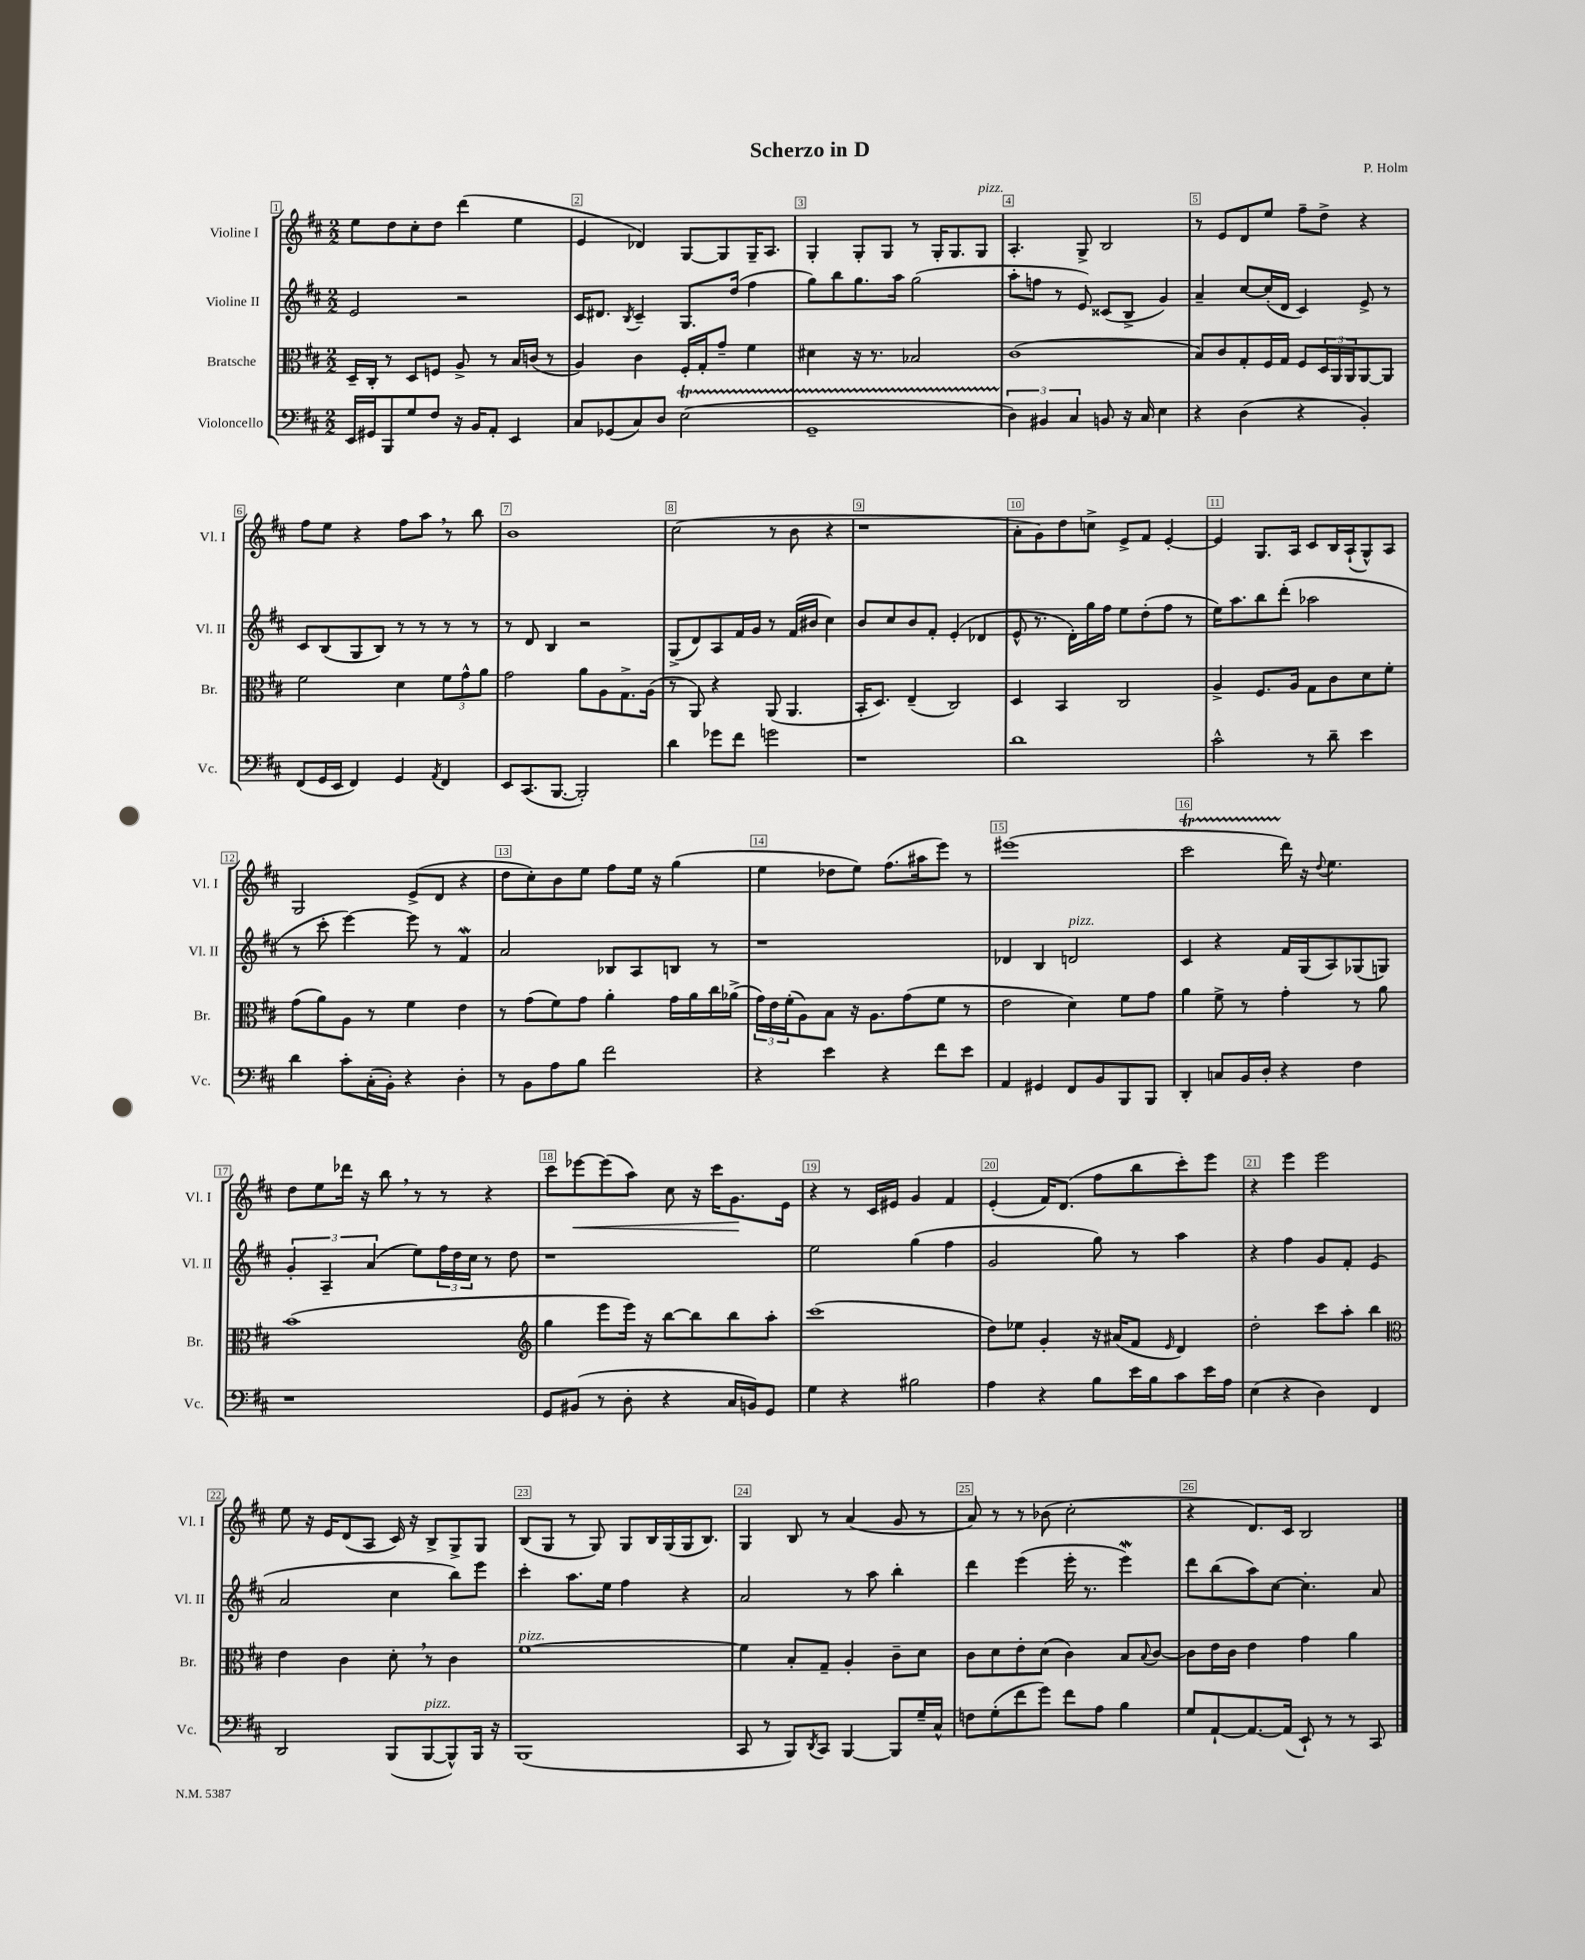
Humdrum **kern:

**kern	**kern	**kern	**kern	**dynam
*part4	*part3	*part2	*part1	*part1
*staff4	*staff3	*staff2	*staff1	*staff1
*I"Violoncello	*I"Bratsche	*I"Violine II	*I"Violine I	*
*I'Vc.	*I'Br.	*I'Vl. II	*I'Vl. I	*
*clefF4	*clefC3	*clefG2	*clefG2	*
*k[f#c#]	*k[f#c#]	*k[f#c#]	*k[f#c#]	*
*M2/2	*M2/2	*M2/2	*M2/2	*
=1	=1	=1	=1	=1
16EE/LL	16D~/LL	2e/	8ee\L	.
16GG#X/J	16C#'/JJ	.	.	.
8BBB/	8r	.	8dd\	.
8G/	8D/L	.	8cc#'\	.
8F#/J	8Fn/J	.	8dd\J	.
16r	8A^/	2r	(4ddd\	.
16BB/KL	.	.	.	.
8AA'/J	8r	.	.	.
4EE/	16B/LL	.	4ee\	.
.	(16cn/JJ	.	.	.
.	8r	.	.	.
=2	=2	=2	=2	=2
8C#/L	4A/)	16c#/KL	4e/	.
.	.	8.d#X/J	.	.
(8GG-X/	.	.	.	.
.	.	8qB/	.	.
8C#/)	4c#\	4c#~/	4d-X/)	.
8D/J	.	.	.	.
(2ET\	16F#'/LL	8.G/L	[8G/L	.
.	16G'/J	.	.	.
.	8g~/J	.	8G/]	.
.	.	(16dd/Jk	.	.
.	4f#\	4ff#\	16G~/K	.
.	.	.	8.A/J	.
=3	=3	=3	=3	=3
1GGTTT~	4d#X\	8gg\L)	4G'/	.
.	.	8bb\	.	.
.	16r	8.gg\	8G'/L	.
.	8.r	.	.	.
.	.	.	8G/J	.
.	.	16aa\Jk	.	.
.	2B-X/	(2gg\	8r	.
.	.	.	16G'/KL	.
.	.	.	8.G/	.
!	!	!	!LO:TX:a:i:t=pizz.	!
.	.	.	8G/J	.
=4	=4	=4	=4	=4
6D\)	(1c#	8aa'\L	4.A'/	.
.	.	8ffn\J	.	.
6BB#X/	.	.	.	.
.	.	8r	.	.
6C#/	.	.	.	.
.	.	8e/)	8G^/	.
8BBn/	.	(8c##X/L	2B/	.
16r	.	8B^/J	.	.
16C#/	.	.	.	.
4E\	.	4g/)	.	.
=5	=5	=5	=5	=5
4r	8B/L)	4a~/	8r	.
.	8c#/	.	8e/L	.
(4D\	8G'/	[8cc#/L	8d/	.
.	16F#/L	(16cc#'/L]	8ee/J	.
.	16G/JJ	16d/JJ	.	.
4r	8F#/L	4c#/)	8ff#~\L	.
.	24D/L	.	8dd^\J	.
.	24AA/	.	.	.
.	24AA/J	.	.	.
4BB'/)	[8AA/	8e^/	4r	.
.	8AA/J]	8r	.	.
!!LO:LB:g=z
=6	=6	=6	=6	=6
(8FF#/L	2f#\	8c#/L	8ff#\L	.
16GG/L	.	(8B/	8ee\J	.
16EE/JJ	.	.	.	.
4FF#/)	.	8G/	4r	.
.	.	8B/J)	.	.
4GG/	4d\	8r	8ff#\L	.
.	.	8r	8aa,\J	.
8qAA/	.	.	.	.
4FF#/	12f#\L	8r	8r	.
.	12g^^\	.	.	.
.	.	8r	8bb\	.
.	12a\J	.	.	.
=7	=7	=7	=7	=7
8EE/L	2g\	8r	1b	.
(8.CC#/	.	8d/	.	.
.	.	4B/	.	.
[8.BBB/J	.	.	.	.
2BBB'/])	8a\L	2r	.	.
.	8A\	.	.	.
.	8.G^\	.	.	.
.	(16A\Jk	.	.	.
=8	=8	=8	=8	=8
4d\	8r	(8G^/L	(2cc#\	.
.	8AA/)	8d/)	.	.
8g-X\L	4r	8A/	.	.
8f#\J	.	16f#/L	.	.
.	.	16g/JJ	.	.
2gn\	(8AA/	8r	8r	.
.	4.AA/	(16f#/LL	8b\	.
.	.	16b#X/JJ	.	.
.	.	4cc#\)	4r	.
=9	=9	=9	=9	=9
1r	16BB'/KL	8b/L	1r	.
.	8.D/J)	.	.	.
.	.	8cc#/	.	.
.	(4E~/	8b/	.	.
.	.	8f#'/J	.	.
.	2C#/)	(4e'/	.	.
.	.	4d-X/	.	.
=10	=10	=10	=10	=10
1d	4D/	8e^^/	8a'\L	.
.	.	8.r	8g\)	.
.	4BB/	.	8dd\	.
.	.	16d'\LL)	.	.
.	.	16gg\	8ccn^\J	.
.	.	16ff#\JJ	.	.
.	2C#/	8ee\L	8e^/L	.
.	.	(8dd'\	8f#/J	.
.	.	8ff#\J	[4e'/	.
.	.	8r	.	.
=11	=11	=11	=11	=11
2c#^^\	4A^/	16ee\KL)	4e/]	.
.	.	8.aa\	.	.
.	8.F#/L	8bb\	8.G/L	.
.	.	(8ddd'\J	.	.
.	16A/Jk	.	16A/Jk	.
8r	8G\L	2aa-X\	8c#/L	.
8d~\	8c#\	.	16B/L	.
.	.	.	(16A`/J	.
4e\	8d\	.	8G^^/)	.
.	8f#'\J	.	8A/J	.
!!LO:LB:g=z
=12	=12	=12	=12	=12
4d\	(8g\L	8r	2G/	.
.	8a\)	8ccc#'\	.	.
8c#'\L	8A\J	[4eee\)	.	.
(16C#'\L	8r	.	.	.
16BB'\JJ)	.	.	.	.
4r	4f#\	8eee\]	(8e^/L	.
.	.	8r	8d/J	.
4D'\	4e\	4f#W/	4r	.
=13	=13	=13	=13	=13
8r	8r	2a/	8dd\L	.
8BB\L	(8g\L	.	8cc#'\)	.
8A\	8f#\)	.	8b\	.
8B\J	8g\J	.	8ee\J	.
2f#\	4a'\	8B-X/L	8ff#\L	.
.	.	8A/	16ee\Jk	.
.	.	.	16r	.
.	16g\LL	8Bn/J	(4gg\	.
.	16a\	.	.	.
.	16cc#\	8r	.	.
.	(16a-X^\JJ	.	.	.
=14	=14	=14	=14	=14
4r	24g\LL)	1r	4ee\	.
.	24e\	.	.	.
.	(24f#'\J	.	.	.
.	8A\)	.	.	.
4e\	8B\J	.	8dd-X\L	.
.	16r	.	8ee\J)	.
.	8.A\L	.	.	.
4r	.	.	(8.ff#\L	.
.	(8g\	.	.	.
.	.	.	16aa#X\k	.
8f#\L	8f#\J	.	8eee\J)	.
8e\J	8r	.	8r	.
=15	=15	=15	=15	=15
4AA/	2e\	4d-X/	(1eee#X	.
4GG#X/	.	4B/	.	.
!	!	!LO:TX:a:i:t=pizz.	!	!
8FF#/L	4d\)	2dn/	.	.
8BB/	.	.	.	.
8BBB/	8f#\L	.	.	.
8BBB/J	8g\J	.	.	.
=16	=16	=16	=16	=16
4DD'/	4a\	4c#/	2ccc#t\	.
8Cn/L	8f#^\	4r	.	.
16BB/L	8r	.	.	.
16D'/JJ	.	.	.	.
4r	4g'\	16f#/LL	16ddd\)	.
.	.	(16G/J	16r	.
.	.	.	8qqdd/	.
.	.	8A/)	4.ee\	.
4F#\	8r	(8G-X/	.	.
.	8a\	8Gn/J)	.	.
!!LO:LB:g=z
=17	=17	=17	=17	=17
1r	(1b	6g'/	8dd\L	.
.	.	.	8ee\	.
.	.	6A~/	.	.
.	.	.	16ddd-X\Jk	.
.	.	.	16r	.
.	.	(6a/	.	.
.	.	.	8bb,\	.
.	.	8ee\L)	8r	.
.	.	24ff#\L	8r	.
.	.	24dd\	.	.
.	.	24cc#\JJ	.	.
.	.	8r	4r	.
.	.	8dd\	.	.
=18	=18	=18	=18	=18
*	*clefG2	*	*	*
8GG/L	4gg\	1r	8ccc#\L	.
!	!	!	!	!LO:HP:b
(8BB#X/J	.	.	[8eee-X\	<
8r	8eee\L	.	(8eee-\]	.
8D'\	16eee\Jk)	.	8aa\J)	.
.	16r	.	.	.
4r	[8bb\L	.	8cc#\	.
.	8bb\]	.	16r	.
.	.	.	16ccc#\KL	.
16C#/LL	8bb\	.	8.g\	.
16BBn/J)	.	.	.	.
8GG/J	8aa'\J	.	.	.
.	.	.	16e\Jk	[
=19	=19	=19	=19	=19
4G\	(1ccc#	2ee\	4r	.
4r	.	.	8r	.
.	.	.	16c#/LL	.
.	.	.	16e#X/JJ	.
2B#X\	.	(4gg\	4g/	.
.	.	4ff#\	4f#/	.
=20	=20	=20	=20	=20
4A\	8dd\L)	2g/	(4e'/	.
.	8ee-X\J	.	.	.
4r	4g'/	.	16f#/KL)	.
.	.	.	(8.d/J	.
8B\L	16r	8gg\)	8ff#\L	.
.	(16a#X/KL	.	.	.
16e\L	8f#/J	8r	8bb\	.
16B\J	.	.	.	.
.	16qqe/	.	.	.
8c#\	4d/)	4aa\	8ccc#'\)	.
16e\L	.	.	8eee\J	.
16A\JJ	.	.	.	.
=21	=21	=21	=21	=21
(4E\	2dd'\	4r	4r	.
4r	.	4ff#\	4eee\	.
4D\)	8ccc#\L	8g/L	2eee\	.
.	8aa'\J	8f#'/J	.	.
4FF#/	4bb\	(4e/	.	.
!!LO:LB:g=z
=22	=22	=22	=22	=22
*	*clefC3	*	*	*
2DD/	4e\	2a/	8ee\	.
.	.	.	16r	.
.	.	.	16e/KL	.
.	4c#\	.	(8d/	.
.	.	.	8A/J	.
(8BBB/L	8d',\	4cc#\	16c#/)	.
.	.	.	16r	.
!LO:TX:a:i:t=pizz.	!	!	!	!
[8BBB/	8r	.	8B^/L	.
8BBB^^/])	4c#\	8bb\L)	8G^/	.
16BBB/Jk	.	8eee\J	8G/J	.
16r	.	.	.	.
=23	=23	=23	=23	=23
!	!LO:TX:a:i:t=pizz.	!	!	!
(1BBB	[1f#	4ccc#'\	(8B/L	.
.	.	.	8G/J	.
.	.	8.aa\L	8r	.
.	.	.	8G/)	.
.	.	16ee\Jk	.	.
.	.	4ff#\	8G/L	.
.	.	.	16B/L	.
.	.	.	(16G/	.
.	.	4r	16G/J	.
.	.	.	8.B/J)	.
=24	=24	=24	=24	=24
8CC#/	4f#\]	2a/	4G/	.
8r	.	.	.	.
8BBB/L)	8B'/L	.	8B/	.
8qDD/	.	.	.	.
8CC#/J	8G~/J	.	8r	.
[4BBB/	4A'/	8r	(4a/	.
.	.	8aa\	.	.
8BBB/L]	8c#~\L	4bb'\	8g/	.
16G~/L	8d\J	.	8r	.
16C#^^/JJ	.	.	.	.
=25	=25	=25	=25	=25
8Fn\L	8c#\L	4ddd\	8a/)	.
(8G'\	8d\	.	8r	.
8f#\	8e'\	(4eee\	8r	.
8g\J)	(8d\J	.	(8b-X\	.
8f#\L	4c#\)	16eee'\	2cc#'\	.
.	.	8.r	.	.
8A\J	.	.	.	.
4B\	8B/L	4eeeW\)	.	.
.	8qqB/	.	.	.
.	[8c#/J	.	.	.
=26	=26	=26	=26	=26
8G/L	8c#\L]	8ddd\L	4r	.
[8AA`/	16e\L	(8bb\	.	.
.	16c#\JJ	.	.	.
8.AA/_	4e\	8aa\)	8.d/L)	.
.	.	[8cc#\J	.	.
(16AA/Jk]	.	.	16c#/Jk	.
8EE`/)	4g\	4.cc#'\]	2B/	.
8r	.	.	.	.
8r	4a\	.	.	.
8CC#/	.	8a/	.	.
==	==	==	==	==
*-	*-	*-	*-	*-
